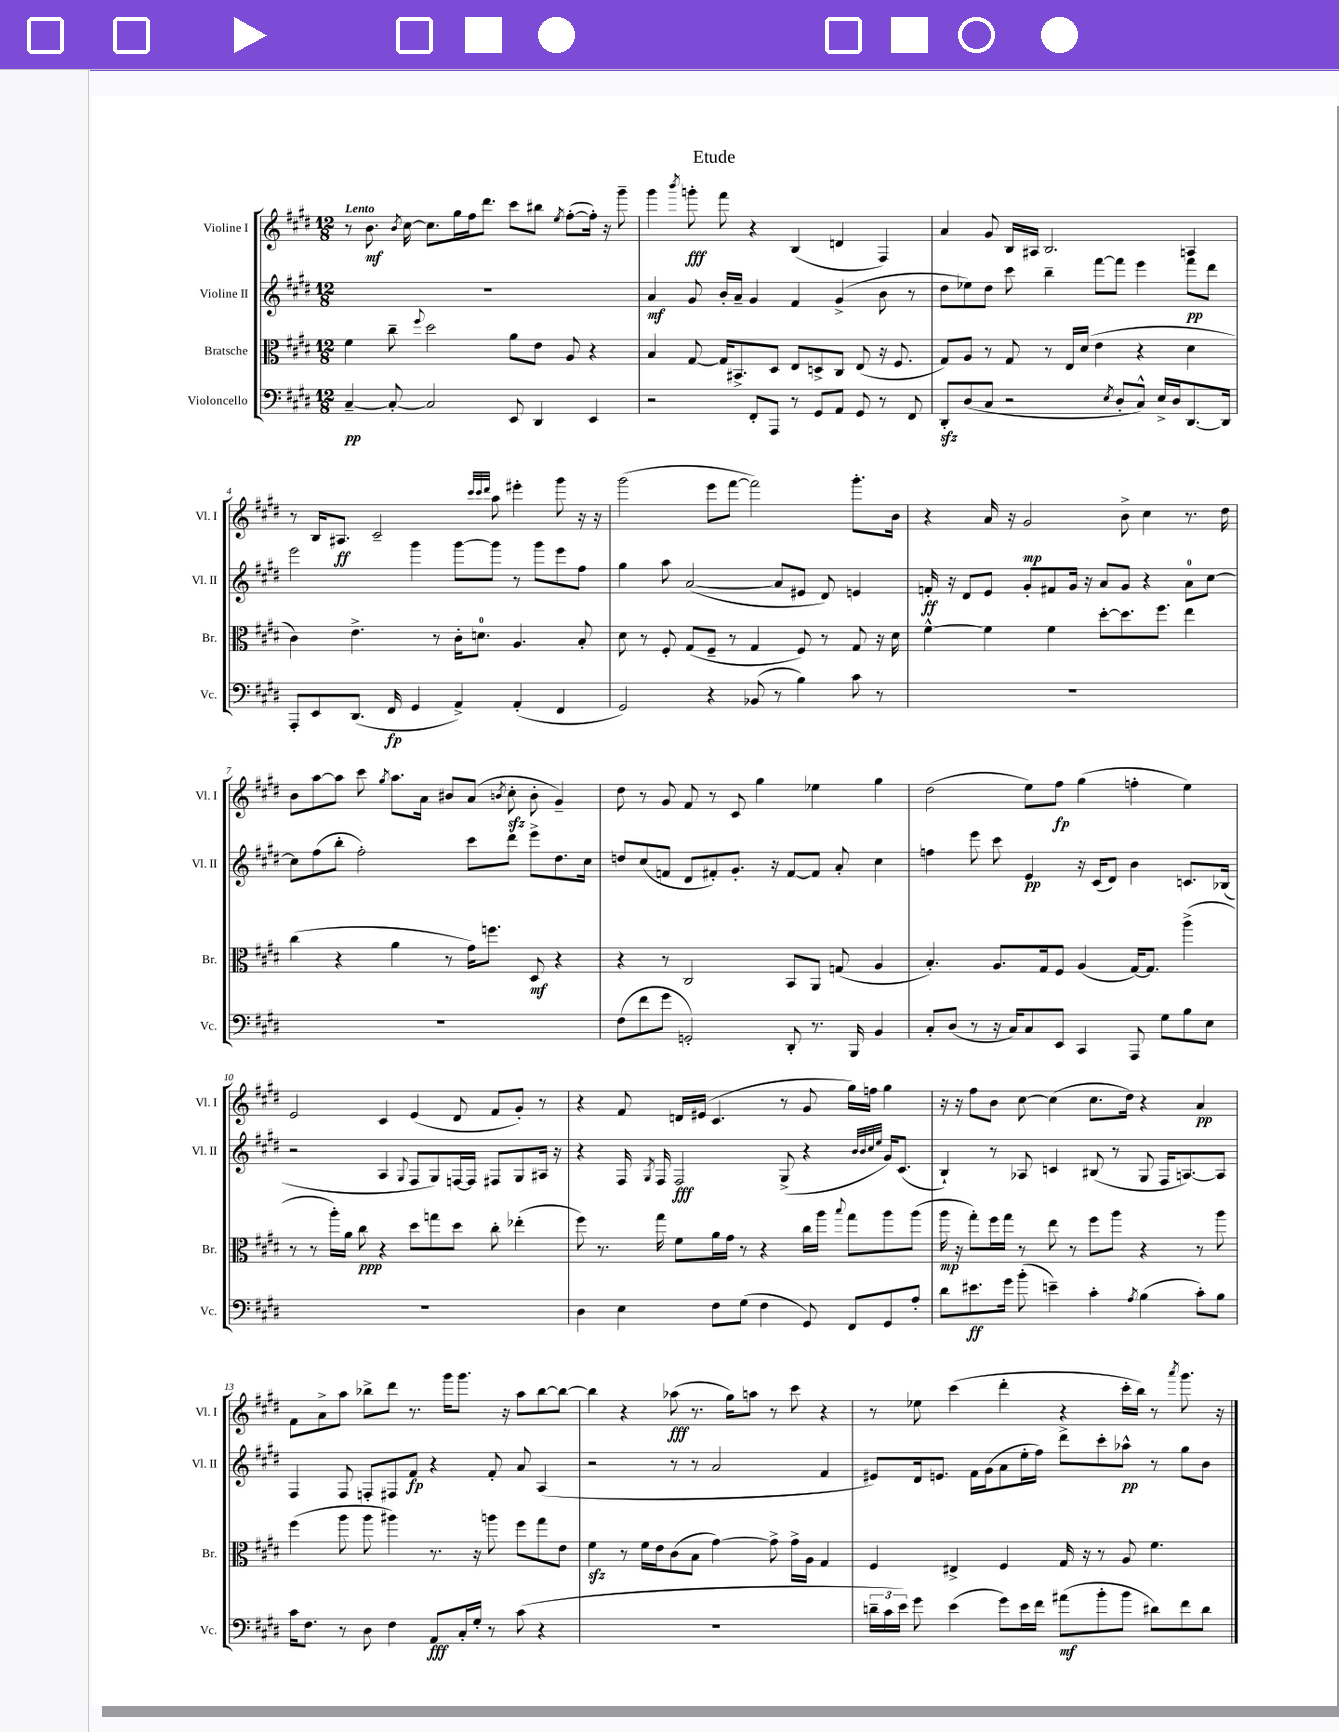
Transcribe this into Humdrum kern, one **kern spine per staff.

**kern	**kern	**kern	**kern
*staff4	*staff3	*staff2	*staff1
*clefF4	*clefC3	*clefG2	*clefG2
*k[f#c#g#d#]	*k[f#c#g#d#]	*k[f#c#g#d#]	*k[f#c#g#d#]
*M12/8	*M12/8	*M12/8	*M12/8
[4C#~	4f#	1.r	8r
.	.	.	8.b
8C#'_	8cc#~	.	.
.	.	.	8qb
.	.	.	[16cc#
.	8qqff#	.	.
2C#]	2dd#	.	8.cc#]
.	.	.	16gg#
.	.	.	16ff#
.	.	.	8.ddd#
8EE	8a	.	8ccc#
4DD#	8e	.	8bb#
.	.	.	8qee
.	8A	.	([8ff#'
4EE	4r	.	16ff#'])
.	.	.	16r
.	.	.	8ggg#~
=	=	=	=
2r	4B	4a	4ggg#
.	.	.	8qbbb
.	[8G#	8g#	8ggg'
.	16G#]	16b'	8fff#
.	8.BB#^	16a~	.
8FF#'	.	4g#	4r
8AAA	8D#	.	.
8r	8E	4f#	(4B
8GG#	8D^	.	.
8AA	8C#	(4g#^	4d
8GG#	(8E	.	.
8r	16r	8b	4F#)
.	8.F#	.	.
8FF#	.	8r	.
=	=	=	=
8DD#'	8G#)	8dd#	4a
(8D#	8A	8ee-)	.
8C#	8r	8dd#	8g#
2r	8G#	8ccc#	16B
.	.	.	16A#
.	8r	4bb~	2.B
.	16E	.	.
.	(16d#	.	.
.	4e	[8fff#	.
8qE	.	.	.
8D#'	.	8fff#]	.
8C#^^)	4r	4eee	.
16E^	.	.	.
16D#	.	.	.
[8.DD#	4d#	8fff#	4A
.	.	8ddd#	.
16DD#]	.	.	.
=	=	=	=
8AAA'	4c#)	2eee	8r
8EE	.	.	16B
.	.	.	8.A#
(8.DD#	4.e^	.	.
.	.	.	2c#~
16FF#	.	.	.
4GG#	.	4ggg#	.
.	8r	.	.
4AA^)	16c#'	[8ggg#	.
.	8.d	.	.
.	.	.	32qqccc#
.	.	.	32qqccc#
.	.	.	32qqddd#
.	.	8ggg#]	8aa
(4AA'	4.A	8r	4eee#'
.	.	8ggg#	.
4FF#	.	8eee	8ggg#
.	8B'	8ff#	16r
.	.	.	16r
=	=	=	=
2GG#)	8d#	4gg#	(2ggg#
.	8r	.	.
.	8F#'	8aa	.
.	(8G#	([2a	.
4r	8F#~	.	8eee
.	8r	.	[8fff#
(8BB-	4G#	.	2fff#])
8r	.	8a]	.
4B)	8F#)	8e#	.
.	8r	8d#)	.
8c#	8G#	4e	8.ggg#'
8r	16r	.	.
.	16d#	.	16b
=	=	=	=
1.r	[4f#^^	16f'	4r
.	.	16r	.
.	.	8d#	.
.	4f#]	8e	16a
.	.	.	16r
.	.	8g#'	2g#
.	4f#	8f#	.
.	.	16g#	.
.	.	16r	.
.	[8dd#'	8a	.
.	8.dd#]	8g#	8b^
.	.	4r	4cc#
.	8.ff#	.	.
.	4ee	8a	8.r
.	.	[8cc#	.
.	.	.	16dd#
=	=	=	=
1.r	(4cc#	8cc#]	8b
.	.	(8ff#	[8aa
.	4r	8bb'	8aa]
.	.	2ff#')	8ccc#
.	.	.	8qgg#
.	4a	.	8.aa
.	.	.	16a
.	8r	.	8b#
.	16g#)	8ccc#	(8a
.	8.ff	.	.
.	.	.	8qb
.	.	8ddd#	8cc#'
.	8D#	8eee^	8b'
.	4r	8.dd#	4g#~)
.	.	16cc#	.
=	=	=	=
(8F#	4r	8dd	8dd#
8f#	.	(8cc#	8r
8g#	8r	8f	8g#
2GG')	2C#	8d#	8f#
.	.	8f#')	8r
.	.	8.g#'	8c#
.	.	.	4gg#
.	.	16r	.
8DD#'	8BB	[8f#	.
8.r	8AA	8f#]	4ee-
.	(8G	8a'	.
16BBB	.	.	.
4BB	4A	4cc#	4gg#
=	=	=	=
8C#'	4.B')	4ff	(2dd#
(8D#	.	.	.
8r	.	8eee	.
16r	8.A	8ccc#	.
16C#)	.	.	.
8C#	.	4e	8ee)
.	16G#	.	.
8EE	8F#	.	8ff#
4CC#	(4A	16r	(4gg#
.	.	(16c#	.
.	.	8d#)	.
8AAA	[16G#)	4b	4ff'
.	8.G#]	.	.
8G#	.	.	.
8B	(4aa^	8.c	4ee)
8E	.	.	.
.	.	(16B-	.
=	=	=	=
1.r	8r	2r	2e
.	8r	.	.
.	16aa')	.	.
.	16a	.	.
.	8cc#	.	.
.	4r	4A	4c#
.	.	8qqG#	.
.	8dd#	8F#	(4e
.	8gg	8G#)	.
.	8dd#	[16F	8d#
.	.	16F]	.
.	8cc#'	8F#	8f#
.	(4ee-'	8G#	8g#')
.	.	16A#	8r
.	.	16r	.
=	=	=	=
4D#	8ff#)	4r	4r
.	8.r	.	.
4E	.	16F#	8f#
.	.	8qG#	.
.	16gg#	16F#	.
.	8f#	2F#	16d
.	.	.	(16e#
8F#	16a	.	4.c#
.	16g#	.	.
(8G#	8r	.	.
4F#	4r	.	.
.	.	(8G#^	8r
8GG#)	16cc#	4r	8g#
.	16aa	.	.
.	8qqbb	.	.
8FF#	8gg#	.	16gg#)
.	.	.	16ff
.	.	32qqb	.
.	.	32qqb	.
.	.	32qqcc#	.
.	.	32qqee	.
8GG#	8aa	16g#)	4gg#
.	.	(8.c#	.
8A'	(8aa	.	.
=	=	=	=
8d#	16aa	4B`)	16r
.	16r	.	16r
8.e#	8gg#')	.	8ff#
.	16ff#	8r	8b
16g#	16gg#	.	.
(8b'	8r	8A-	[8cc#
4e~)	8ee	4c	(4cc#]
.	8r	.	.
4c#'	8ff#	(8B#	8.cc#
.	8aa	8r	.
.	.	.	16dd#)
8qA	.	.	.
(4B	4r	8G#	4r
.	.	16F#	.
.	.	[8.A)	.
8c#')	8r	.	4a
8B	8aa	8A]	.
=	=	=	=
16c#	(4ff#	4F#	8f#
8.F#	.	.	.
.	.	.	8a^
8r	8aa	8F#	8aa
8D#	8aa	8F'	8bb-^
4F#	4aa#)	8F#	8ddd#
.	.	8f#	8.r
8AA	8.r	4r	.
.	.	.	16ggg#
16C#'	.	.	8.ggg#
16G#'	16r	.	.
8r	8aa	8f#'	.
.	.	.	16r
(8c#	8ff#	8a	8aa
4r	8gg#	(4A	[8bb-
.	8e	.	8bb-_
=	=	=	=
1.r	4f#	2r	4bb-]
.	8r	.	4r
.	16f#	.	.
.	16e	.	.
.	(8c#	8r	(8aa-
.	8B	8r	8.r
.	[4g#)	2a	.
.	.	.	16gg#)
.	.	.	8aa
.	8g#^]	.	8r
.	16g#^	.	8ccc#
.	16A	.	.
.	4G#	4f#	4r
=	=	=	=
24d~	4F#	8e#)	8r
24c#	.	.	.
24e)	.	.	.
8g#	.	16d#	8ee-
.	.	8.e	.
(4e	4E#^	.	(4ccc#
.	.	16f#	.
.	.	(16g#	.
8g#)	4F#	8a	4ddd#'
16e	.	16ee'	.
16f#	.	16ff#)	.
(8a#	16G#	8ddd#^	4r
.	16r	.	.
8b'	8r	8ccc#'	.
8b	8A	8aa-^^	16ccc#'
.	.	.	16bb)
8d#)	4.f#	8r	8r
.	.	.	8qaaa
8f#	.	8gg#	8.ggg#
8d#	.	8b	.
.	.	.	16r
==	==	==	==
*-	*-	*-	*-
